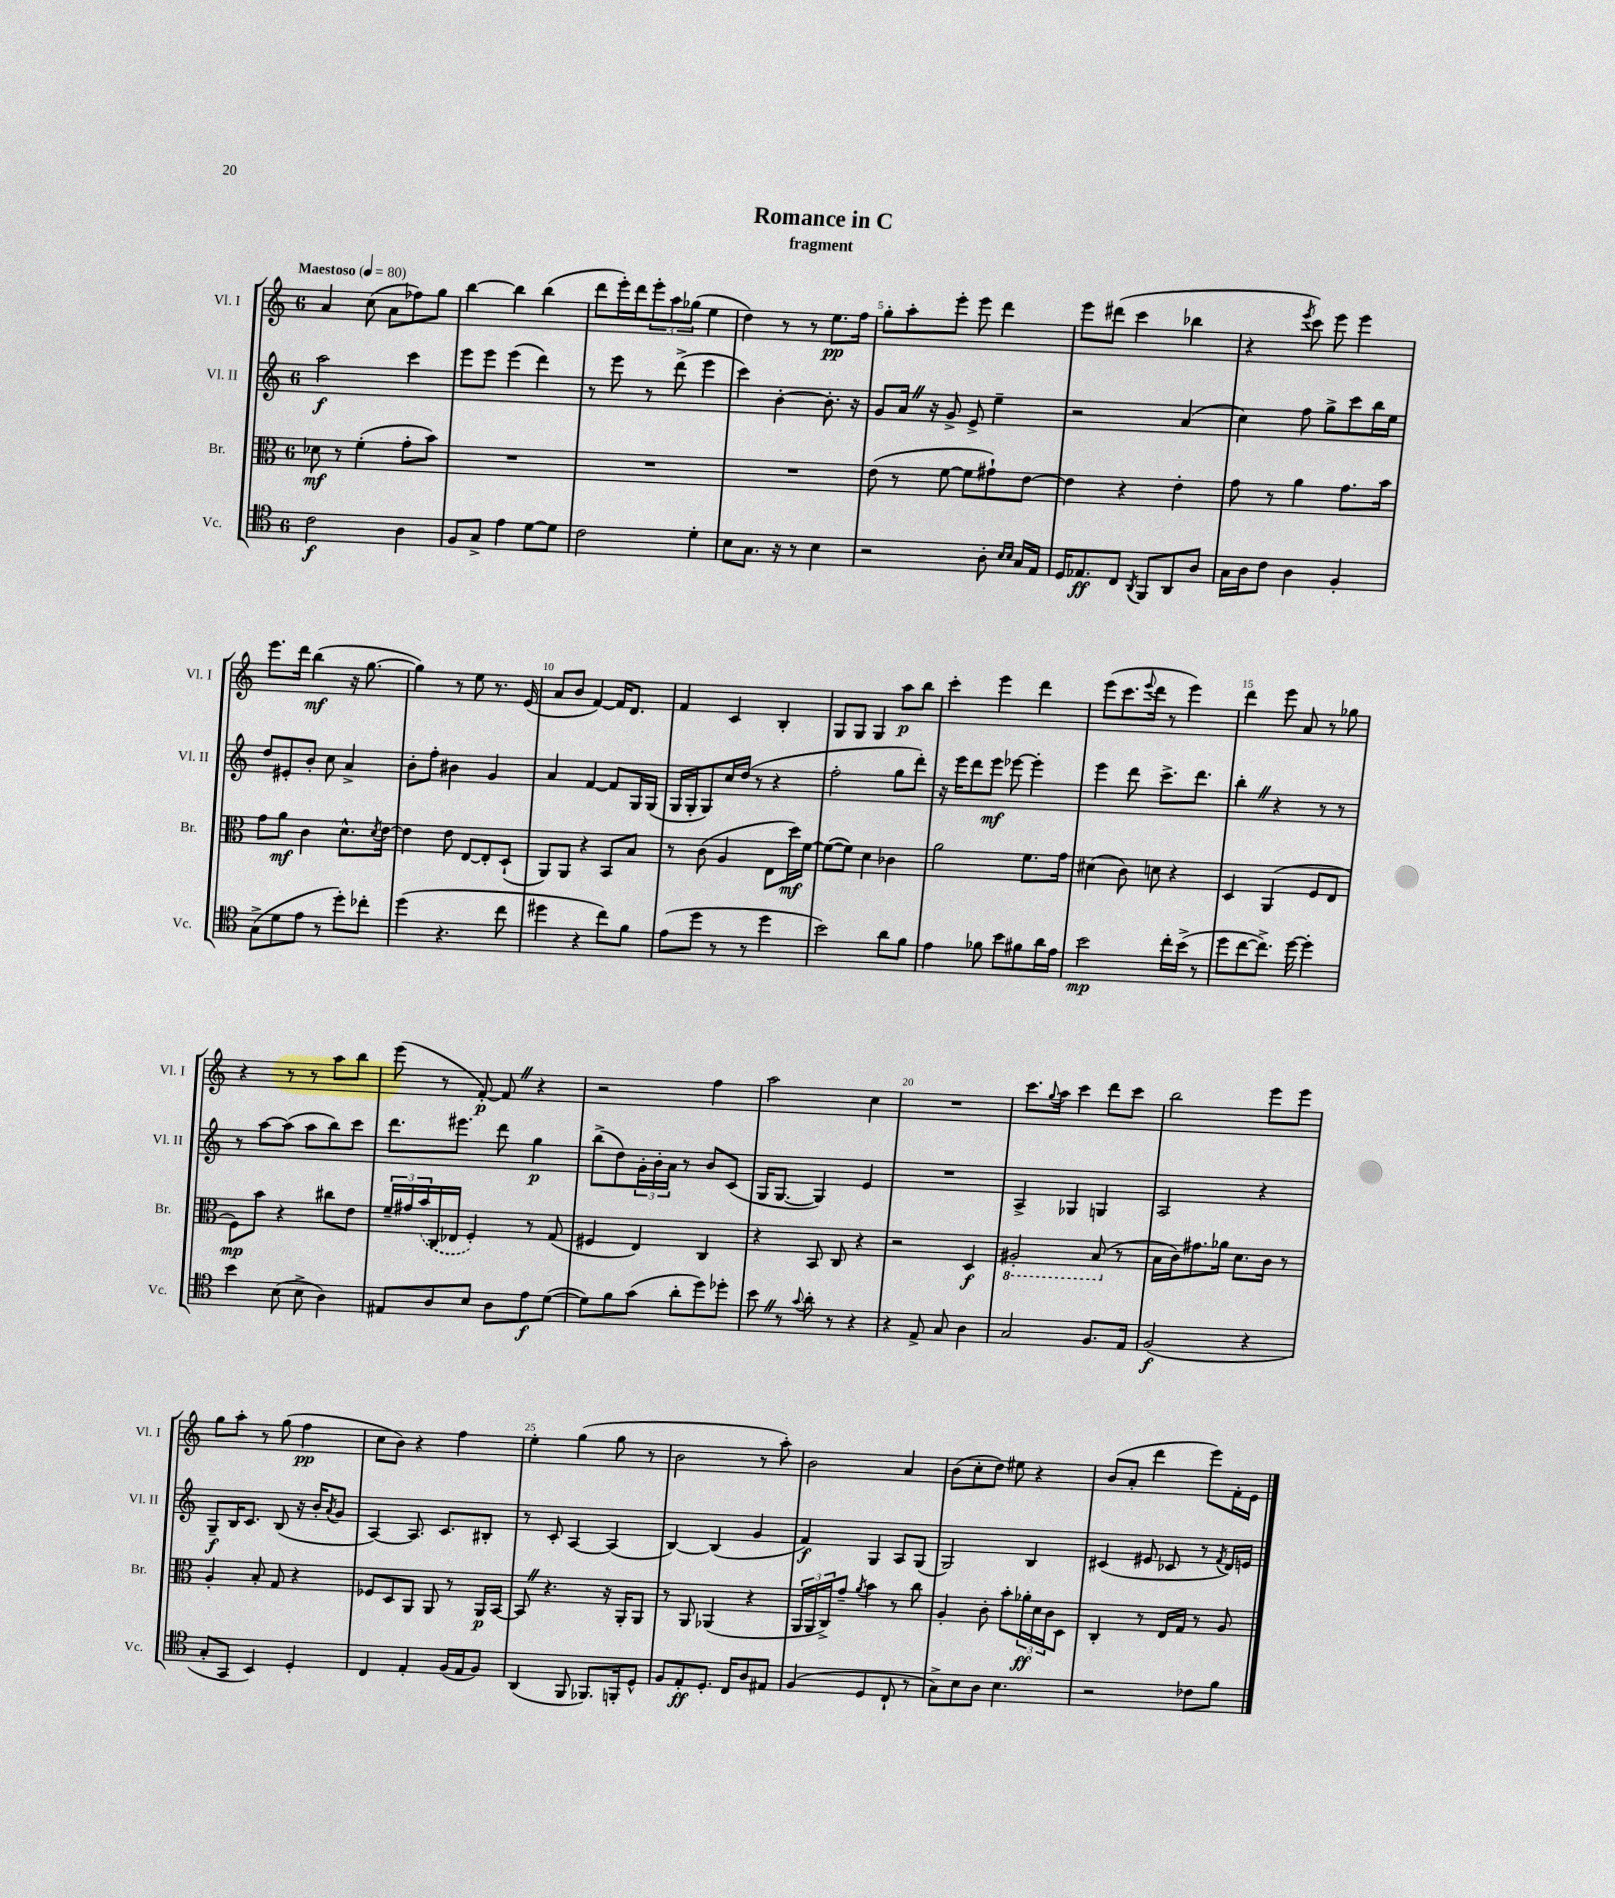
\header { title = "Romance in C" subtitle = "fragment" }
<<
\new StaffGroup <<
\new Staff = "s0" \with { instrumentName = "Vl. I" shortInstrumentName = "Vl. I" } {
    \clef treble \key c \major \once \override Staff.TimeSignature.style = #'single-digit \time 6/8 \tempo "Maestoso" 4 = 80
    a'4 c''8( a'8 fes''8) g''8 |
    b''4~ b''4 b''4( |
    d'''8 e'''16-.) d'''16 \tuplet 3/2 { e'''8-. a''8 ges''8( } e''4 |
    d''4) r8 r8 e''8.\pp f''16 |
    g''8-. a''8-. e'''8-. e'''8 d'''4 |
    e'''8 dis'''8( c'''4 bes''4 |
    r4 \acciaccatura { e'''8 } c'''8) e'''8 e'''4 |
    e'''8. d'''16 b''4\mf( r16 g''8.~ |
    g''4) r8 e''8 r8. e'16( |
    a'8 b'8 f'4~) f'16 d'8. |
    f'4 c'4 b4-. |
    g8 g8 g4 a''8\p b''8 |
    c'''4-. e'''4 d'''4 |
    e'''8( c'''8. \appoggiatura { e'''8 } d'''16 r8 e'''4) |
    d'''4 e'''8 a'8 r8 ges''8 |
    r4 r8 r8 a''8 b''8 |
    e'''8( r8 f'8~-.\p) f'8 \once \override BreathingSign.text = \markup { \musicglyph "scripts.caesura.straight" } \breathe r4 |
    r2 f''4 |
    a''2 c''4 |
    R2. |
    c'''8. \appoggiatura { g''8 } a''16 c'''4 d'''8 c'''8 |
    b''2 e'''8 e'''8 |
    g''8 a''8-. r8 g''8( f''4\pp |
    c''8 b'8) r4 f''4 |
    e''4-. g''4( g''8 r8 |
    b'2 r8 a''8-.) |
    b'2 a'4 |
    b'8( c''8-. d''8) eis''8 r4 |
    b'8( a'8-. d'''4 e'''8) f'16-. e'16 \bar "|." |
}
\new Staff = "s1" \with { instrumentName = "Vl. II" shortInstrumentName = "Vl. II" } {
    \clef treble \key c \major \once \override Staff.TimeSignature.style = #'single-digit \time 6/8
    a''2\f c'''4 |
    e'''8 e'''8 e'''4( d'''4) |
    r8 e'''8 r8 d'''8->( e'''4 |
    c'''4) b'4~-. b'8.-. r16 |
    g'8 a'16 \once \override BreathingSign.text = \markup { \musicglyph "scripts.caesura.straight" } \breathe r16 g'8-> e'8-> e''4-- |
    r2 a'4( |
    c''4) f''8 g''8-> c'''8 b''16 e''16 |
    d''8 eis'8-. b'8-. c''8 a'4-> |
    b'8-. f''8-. bis'4 g'4 |
    a'4 f'4~ f'8 g16 g16( |
    g16 g16-. g8) c''16 d''16( r8 r4 |
    f''2-. g''8 d'''8-.) |
    r16 e'''16 d'''8 e'''8\mf ees'''8~ ees'''4-. |
    e'''4 d'''8 c'''8.-> d'''8. |
    b''4-. \once \override BreathingSign.text = \markup { \musicglyph "scripts.caesura.straight" } \breathe r4 r8 r8 |
    r8 a''8~ a''8( a''8 b''8) c'''8 |
    d'''8. eis'''8. d'''8 g''4\p |
    b''8->( d''8) \tuplet 3/2 { g'16-. b'16-. a'16 } r8 b'8 c'8( |
    g16 g8.~ g4) e'4 |
    R2. |
    a4-> ges4 g4 |
    a2 r4 |
    g8--\f b16 c'8. b8( r16 b'16-. \acciaccatura { a'8 } g'8 |
    a4~) a8. c'8. bis8-. |
    r8 c'8-. a4~ a4( |
    b4~) b4( g'4 |
    f'4\f) g4 a8 g8( |
    g2) b4 |
    cis'4( eis'8 ces'8 r8 \acciaccatura { f'8 } d'16) e'16 \bar "|." |
}
\new Staff = "s2" \with { instrumentName = "Br." shortInstrumentName = "Br." } {
    \clef alto \key c \major \once \override Staff.TimeSignature.style = #'single-digit \time 6/8
    des'8\mf r8 f'4-.( g'8-. b'8) |
    R2. |
    R2. |
    R2. |
    e'8( r8 f'8~ f'8 gis'8-!) e'8~ |
    e'4 r4 e'4-. |
    g'8 r8 a'4 g'8. b'16 |
    g'8 a'8\mf c'4 d'8.-^ \acciaccatura { d'8 } e'16~ |
    e'4 e'8 e8~ e8-. d8-!( |
    a,8) a,8 r4 b,8 b8 |
    r8 c'8( a4 e8 d''16\mf) f'16~ |
    f'8~( f'8) d'4 ces'4 |
    a'2 f'8. g'16 |
    dis'4( c'8) d'8 r4 |
    d4 a,4( f8 e8 |
    f8\mp) b'8 r4 cis''8 e'8 |
    \tuplet 3/2 { f'16-- gis'16 \once \slurDashed b'16( } c16 ees16 f4-.) r8 g8( |
    fis4 e4) c4 |
    r4 b,8 c8 r4 |
    r2 d4\f |
    \ottava #-1 ais,2-. b,8( \ottava #0 r8 |
    b16 c'16) gis'8. aes'16 d'8. c'16 r8 |
    a4-. b8-. g8 r4 |
    fes8 d8 a,8 a,8 r8 a,16\p b,16~ |
    b,8 \once \override BreathingSign.text = \markup { \musicglyph "scripts.caesura.straight" } \breathe r4. r16 a,16-. a,8 |
    r8 a,8 aes,4( r4 |
    \tuplet 3/2 { a,16 a,16 c16->) } g'8-- \acciaccatura { a'8 } b'4 r8 c''8 |
    a4-. c'8-. b'8-. \tuplet 3/2 { aes'16-.\ff d'16 c'16 } d8 |
    c4-. r8 e16 g16 r8 a8 \bar "|." |
}
\new Staff = "s3" \with { instrumentName = "Vc." shortInstrumentName = "Vc." } {
    \clef tenor \key c \major \once \override Staff.TimeSignature.style = #'single-digit \time 6/8
    c'2\f a4 |
    f8 g8-> e'4 d'8~ d'8 |
    c'2 d'4-. |
    b8 g8. r16 r8 b4 |
    r2 a8-. \grace { b16 b16 } g16 e16 |
    d16 ees8.\ff c8 \acciaccatura { a,8 } f,8 a,8 a8 |
    g16 a16 c'8 a4 f4-. |
    g8->( d'8 e'8 r8 d''8-.) ces''8-. |
    d''4( r4. c''8 |
    dis''4 r4 c''8) f'8 |
    e'8( d''8 r8 r8 d''4 |
    b'2) a'8 f'8 |
    e'4 fes'8 b'8 fis'8 a'16 e'16 |
    b'2\mp c''16-. b'16->( r8 |
    d''8 c''8~ c''8.->) d''16~ d''4-. |
    b'4 b8( b8-> a4) |
    eis8 a8 b8 a8 e'8\f d'8~( |
    d'8) f'8 g'8( a'8-. d''8) des''8-. |
    b'8 \once \override BreathingSign.text = \markup { \musicglyph "scripts.caesura.straight" } \breathe r8 \appoggiatura { g'8 } a'8-. r8 r4 |
    r4 e8-> g8 a4 |
    g2 f8. e16 |
    f2\f( r4 |
    g8-. g,8 b,4) d4-. |
    c4 e4-. f16( e16 f8) |
    a,4( f,8 fes,8.) f,16-. d8-^ |
    f8 e8-.\ff d8.-. c16 a8 eis8 |
    f4( d4 c8-! r8 |
    g8->) b8 a8 b4. |
    r2 ces'8 f'8 \bar "|." |
}
>>
>>
\layout { \context { \Score \override BarNumber.break-visibility = ##(#f #t #t) barNumberVisibility = #(every-nth-bar-number-visible 5) } }
